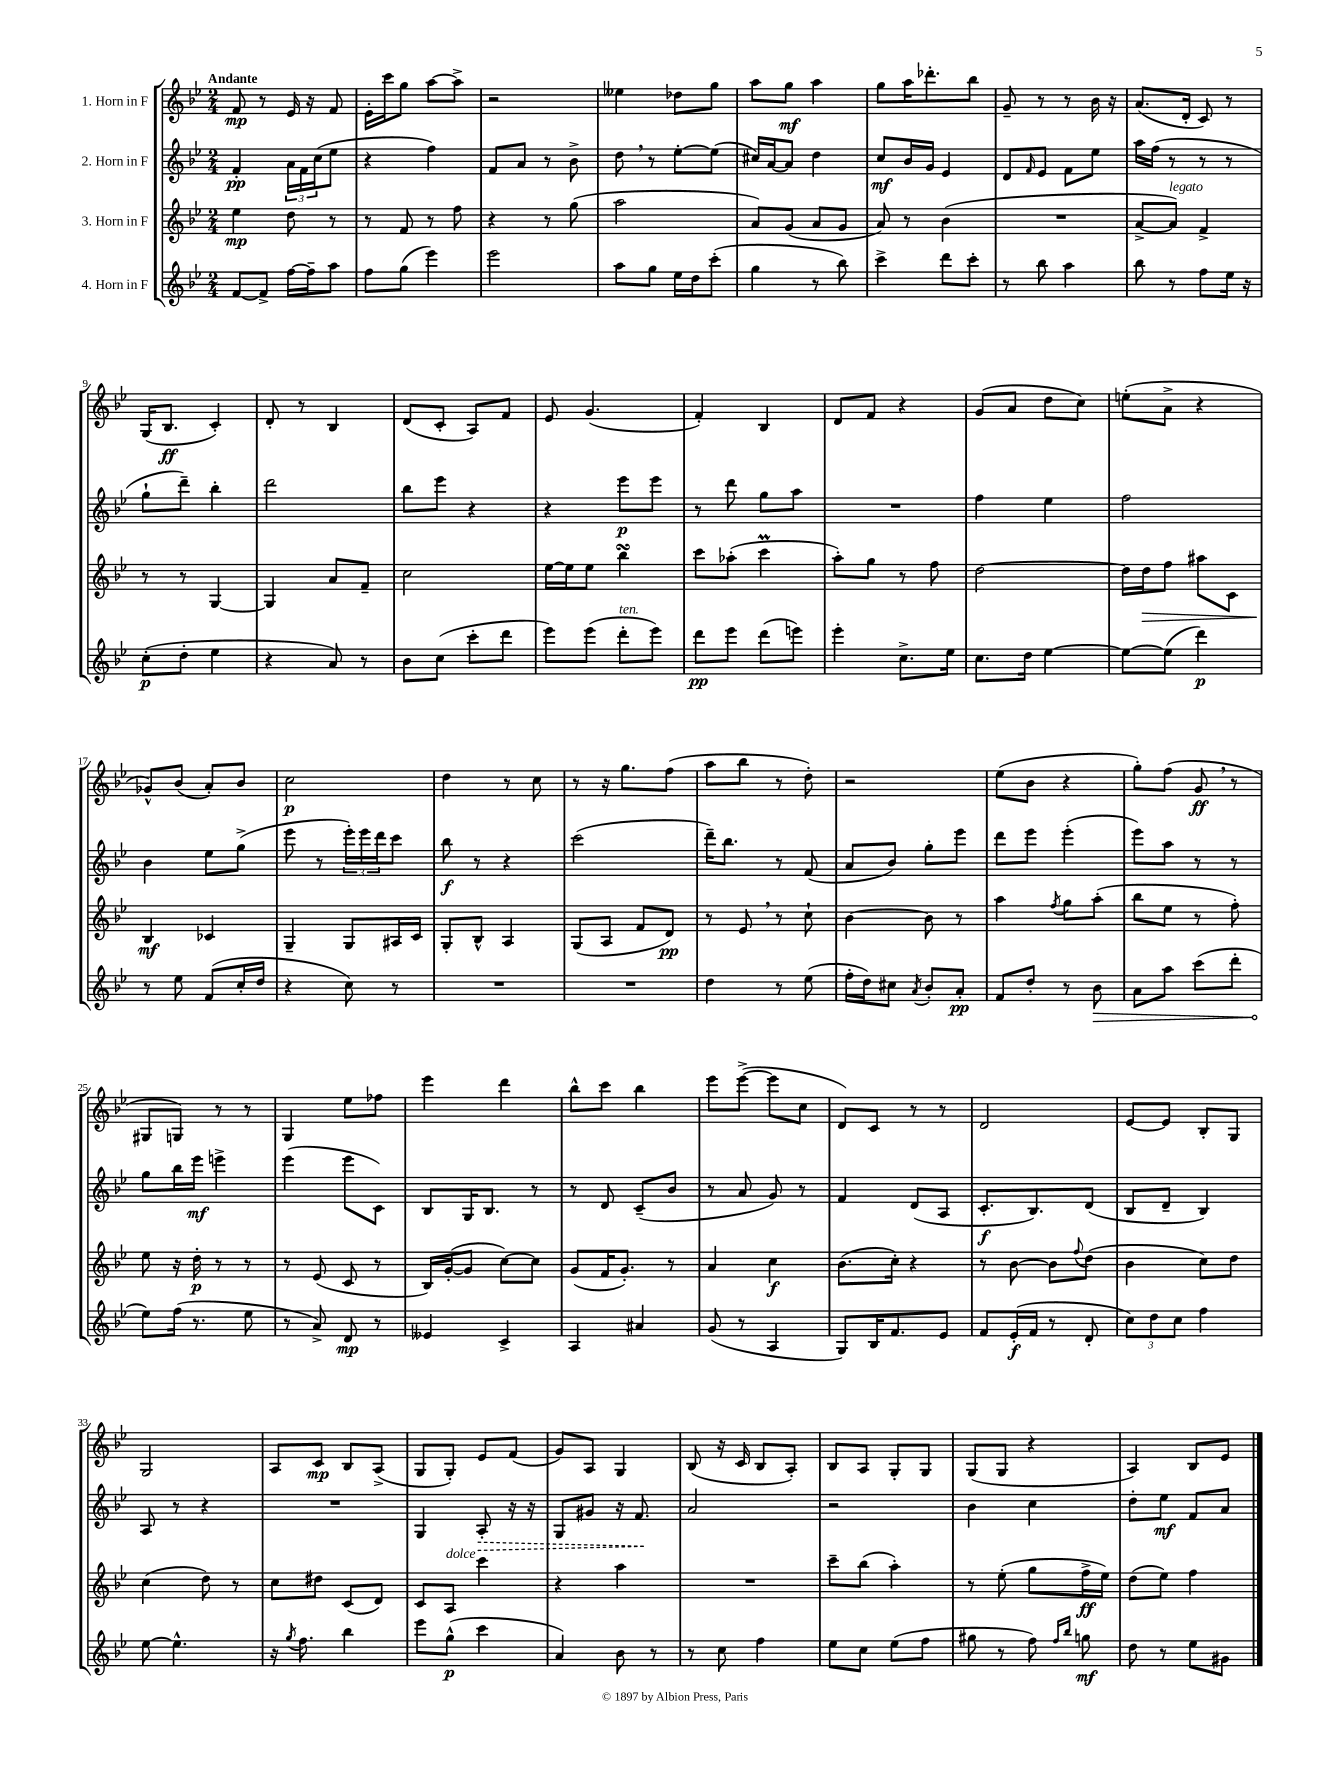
<<
\new StaffGroup <<
\new Staff = "s0" \with { instrumentName = "1. Horn in F" } {
    \clef treble \key bes \major \numericTimeSignature \time 2/4 \tempo "Andante"
    f'8\mp r8 ees'16 r16 f'8 |
    ees'16-. c'''16 g''8 a''8~ a''8-> |
    r2 |
    eeses''4 des''8 g''8 |
    a''8 g''8\mf a''4 |
    g''8 a''16 des'''8.-. bes''8 |
    g'8-- r8 r8 bes'16 r16 |
    a'8.( d'16-. c'8) r8 |
    g16( bes8.\ff c'4-.) |
    d'8-. r8 bes4 |
    d'8( c'8-. a8) f'8 |
    ees'8 g'4.( |
    f'4-.) bes4 |
    d'8 f'8 r4 |
    g'8( a'8 d''8 c''8) |
    e''8-.( a'8-> r4 |
    ges'8-^) bes'8( a'8-.) bes'8 |
    c''2\p |
    d''4 r8 c''8 |
    r8 r16 g''8. f''8( |
    a''8 bes''8 r8 d''8-.) |
    r2 |
    ees''8( bes'8 r4 |
    g''8-.) f''8( g'8\ff \breathe r8 |
    gis8 g8) r8 r8 |
    g4 ees''8 fes''8 |
    ees'''4 d'''4 |
    bes''8-^ c'''8 bes''4 |
    ees'''8 ees'''8~->( ees'''8 c''8 |
    d'8) c'8 r8 r8 |
    d'2 |
    ees'8~ ees'8 bes8-. g8 |
    g2 |
    a8 c'8\mp bes8 a8->( |
    g8 g8-.) ees'8 f'8( |
    g'8) a8 g4 |
    bes8( r16 c'16 bes8 a8-.) |
    bes8 a8 g8-. g8 |
    g8( g8 r4 |
    a4) bes8 ees'8 \bar "|." |
}
\new Staff = "s1" \with { instrumentName = "2. Horn in F" } {
    \clef treble \key bes \major \numericTimeSignature \time 2/4
    f'4-.\pp \tuplet 3/2 { a'16 f'16 c''16( } ees''8 |
    r4 f''4) |
    f'8 a'8 r8 bes'8-> |
    d''8 \breathe r8 ees''8~-. ees''8( |
    cis''16) a'16~ a'8 d''4 |
    c''8\mf bes'16 g'16 ees'4 |
    d'8 \grace { f'16 } ees'8 f'8 ees''8 |
    a''16 f''16( r8 r8 r8 |
    g''8-! d'''8--) bes''4-. |
    d'''2 |
    bes''8 ees'''8 r4 |
    r4 ees'''8\p ees'''8 |
    r8 d'''8 g''8 a''8 |
    R2 |
    f''4 ees''4 |
    f''2 |
    bes'4 ees''8 g''8->( |
    ees'''8 r8 \tuplet 3/2 { ees'''16-.) ees'''16 d'''16 } c'''8 |
    bes''8\f r8 r4 |
    c'''2( |
    d'''16--) bes''8. r8 f'8( |
    a'8 bes'8) g''8-. ees'''8 |
    d'''8 ees'''8 ees'''4-.( |
    ees'''8) a''8 r8 r8 |
    g''8 bes''16 ees'''16\mf e'''4-> |
    ees'''4( ees'''8 c'8) |
    bes8 g16 bes8. r8 |
    r8 d'8 c'8--( bes'8 |
    r8 a'8 g'8) r8 |
    f'4 d'8( a8 |
    c'8.-.\f bes8.) d'8( |
    bes8 d'8-- bes4) |
    a8 r8 r4 |
    R2 |
    g4 \once \override Hairpin.style = #'dashed-line a8-.\> r16 r16 |
    g8 gis'8 r16 f'8.\! |
    a'2 |
    r2 |
    bes'4 c''4 |
    d''8-. ees''8\mf f'8 a'8 \bar "|." |
}
\new Staff = "s2" \with { instrumentName = "3. Horn in F" } {
    \clef treble \key bes \major \numericTimeSignature \time 2/4
    ees''4\mp d''8 r8 |
    r8 f'8 r8 f''8 |
    r4 r8 g''8( |
    a''2 |
    a'8) g'8( a'8 g'8 |
    a'8) r8 bes'4( |
    R2 |
    a'8~-> a'8^\markup { \italic "legato" }) f'4-> |
    r8 r8 g4~ |
    g4 a'8 f'8-- |
    c''2 |
    ees''16~ ees''16 ees''8 bes''4\turn |
    c'''8 aes''8-.( c'''4\prall |
    a''8-.) g''8 r8 f''8 |
    d''2~ |
    d''16 d''16\> f''8 ais''8 c'8 |
    bes4\mf\! ces'4 |
    g4-- g8 ais16 c'16 |
    g8-. bes8-^ a4 |
    g8( a8 f'8 d'8\pp) |
    r8 ees'8 \breathe r8 c''8-! |
    bes'4~ bes'8 r8 |
    a''4 \acciaccatura { f''8 } g''8 a''8-.( |
    bes''8 ees''8 r8 f''8-.) |
    ees''8 r16 d''16-.\p r8 r8 |
    r8 ees'8( c'8 r8 |
    bes16) g'16~-.( g'8 c''8~) c''8 |
    g'8( f'16 g'8.-.) r8 |
    a'4 c''4\f |
    bes'8.( c''16-.) r4 |
    r8 bes'8~ bes'8 \appoggiatura { f''8 } d''8( |
    bes'4 c''8) d''8 |
    c''4( d''8) r8 |
    c''8 dis''8 c'8( d'8) |
    c'8 a8^\markup { \italic "dolce" } c'''4 |
    r4 a''4 |
    R2 |
    c'''8-- bes''8( a''4-.) |
    r8 ees''8-.( g''8 f''16->\ff ees''16) |
    d''8( ees''8) f''4 \bar "|." |
}
\new Staff = "s3" \with { instrumentName = "4. Horn in F" } {
    \clef treble \key bes \major \numericTimeSignature \time 2/4
    f'8~ f'8-> f''16~ f''16-- a''8 |
    f''8 g''8( ees'''4) |
    ees'''2 |
    a''8 g''8 ees''16 d''16 c'''8-.( |
    g''4 r8 bes''8) |
    c'''4-> d'''8 c'''8-. |
    r8 bes''8 a''4 |
    bes''8 r8 f''8 ees''16 r16 |
    c''8-.\p( d''8-. ees''4 |
    r4 a'8) r8 |
    bes'8 c''8( c'''8-. d'''8 |
    ees'''8) ees'''8( d'''8-.^\markup { \italic "ten." } ees'''8) |
    d'''8\pp ees'''8 d'''8( e'''8) |
    ees'''4-. c''8.-> ees''16 |
    c''8. d''16 ees''4~ |
    ees''8~ ees''8( d'''4\p) |
    r8 ees''8 f'8( c''16-. d''16 |
    r4 c''8) r8 |
    R2 |
    R2 |
    d''4 r8 ees''8( |
    f''16-. d''16) cis''8 \acciaccatura { a'8 } bes'8-. a'8-.\pp |
    f'8 d''8-. r8 \once \override Hairpin.circled-tip = ##t bes'8\> |
    a'8 a''8 c'''8( d'''8-. |
    ees''8\!) f''16( r8. ees''8 |
    r8 a'8->) d'8\mp r8 |
    eeses'4 c'4-> |
    a4 ais'4 |
    g'8( r8 a4 |
    g8) bes16 f'8. ees'8 |
    f'8 ees'16-.\f( f'16 r8 d'8-. |
    \tuplet 3/2 { c''8) d''8 c''8 } f''4 |
    ees''8~ ees''4.-^ |
    r16 \acciaccatura { g''8 } f''8. bes''4 |
    ees'''8 g''8-^\p( c'''4 |
    a'4) bes'8 r8 |
    r8 c''8 f''4 |
    ees''8 c''8 ees''8( f''8 |
    gis''8 r8 f''8) \grace { f''16 bes''16 } g''8\mf |
    d''8 r8 ees''8 gis'8 \bar "|." |
}
>>
>>
